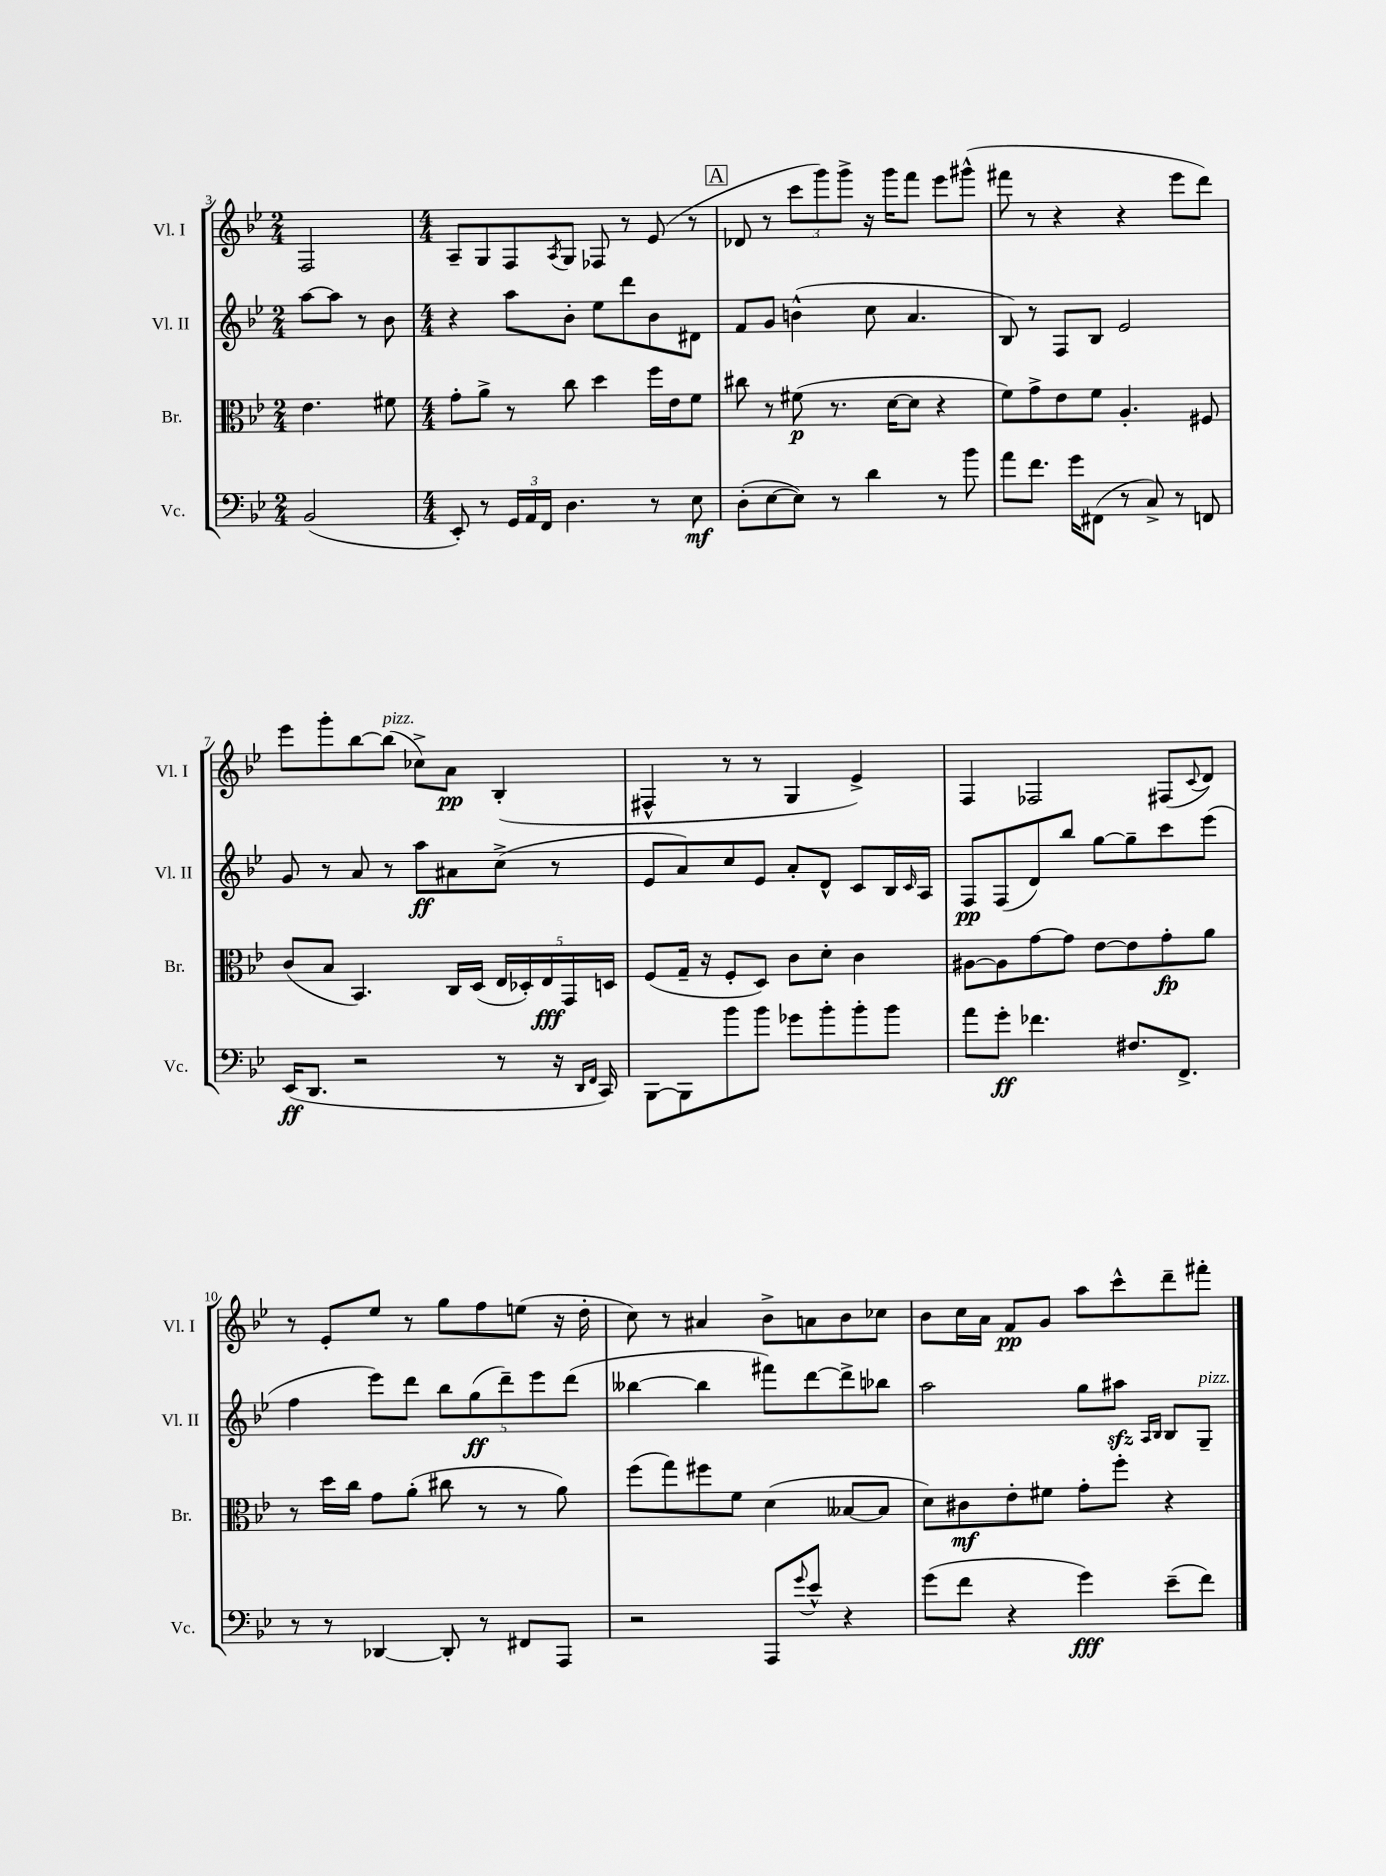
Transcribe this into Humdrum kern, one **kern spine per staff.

**kern	**kern	**kern	**kern
*staff4	*staff3	*staff2	*staff1
*clefF4	*clefC3	*clefG2	*clefG2
*k[b-e-]	*k[b-e-]	*k[b-e-]	*k[b-e-]
*M2/4	*M2/4	*M2/4	*M2/4
(2BB-	4.e-	[8aa	2F
.	.	8aa]	.
.	.	8r	.
.	8f#	8b-	.
=	=	=	=
*M4/4	*M4/4	*M4/4	*M4/4
8EE-')	8g'	4r	8A~
8r	8a^	.	8G
24GG	8r	8aa	8F
24AA	.	.	.
24FF	.	.	.
.	.	.	8qA
4.D	8cc	8b-'	8G
.	4dd	8ee-	8F-
.	.	8ddd	8r
8r	16ff	8b-	(8e-
.	16e-	.	.
8E-	8f	8d#	8r
=	=	=	=
(8D'	8cc#	8f	8d-
[8E-	8r	8g	8r
8E-])	(8f#	(4b^^	12ccc
.	.	.	12ggg)
8r	8.r	.	.
.	.	.	12ggg^
4d	.	8cc	16r
.	[16d	.	16ggg
.	8d]	4.a	8fff
8r	4r	.	8eee-
8b-	.	.	(8ggg#^^
=	=	=	=
8a	8f)	8B-)	8fff#
8.f	8g^	8r	8r
.	8e-	8F	4r
16g	.	.	.
(8FF#	8f	8B-	.
8r	4.A'	2e-	4r
8C^)	.	.	.
8r	.	.	8eee-
8FF	8F#	.	8ddd)
=	=	=	=
(16EE-	(8c	8g	8eee-
8.DD	.	.	.
.	8B-	8r	8ggg'
2r	4.BB-)	8a	[8bb-
.	.	8r	(8bb-]
.	.	8aa	8cc-^)
.	16C	8a#	8a
.	(16D	.	.
8r	20E-	(8cc^	(4B-'
.	20D-')	.	.
.	20E-	.	.
16r	.	8r	.
.	20GG	.	.
16qqDD	.	.	.
16qqFF	.	.	.
16CC)	.	.	.
.	20D	.	.
=	=	=	=
[8BBB-	(8F	8e-	4F#^^
8BBB-]	16G~	8a)	.
.	16r	.	.
8b-	8F'	8cc	8r
8b-	8D)	8e-	8r
8g-	8c	8a'	4G
8b-'	8d'	8d^^	.
8b-'	4c	8c	4e-^)
8b-	.	16B-	.
.	.	16qqc	.
.	.	16A	.
=	=	=	=
8a	[8A#	8F	4F
8g'	8A#]	(8F	.
4.f-	[8g	8d)	2F-
.	8g]	8bb-	.
.	[8e-	[8gg	.
8.F#	8e-]	8gg~]	.
.	8g'	8ccc	(8F#
8.FF^	.	.	.
.	.	.	8qqc
.	8a	(8eee-	8d)
=	=	=	=
8r	8r	4ff	8r
8r	16dd	.	8e-'
.	16cc	.	.
[4DD-	8g	8eee-)	8ee-
.	(8a'	8ddd	8r
8DD-']	8cc#	10bb-	8gg
.	.	(10gg	.
8r	8r	.	8ff
.	.	10ddd~)	.
8FF#	8r	.	(8ee
.	.	10eee-	.
8AAA	8a)	.	16r
.	.	(10ddd	.
.	.	.	16dd'
=	=	=	=
2r	(8ff	[4bb--	8cc)
.	8gg)	.	8r
.	8ff#	4bb--]	4a#
.	8f	.	.
8AAA	(4d	8fff#)	8b-^
8qqg	.	.	.
8e-^^	.	[8ddd	8a
4r	[8B--	8ddd^]	8b-
.	8B--]	8bb-	8cc-
=	=	=	=
(8g	8d)	2aa	8b-
8f	8c#	.	16cc
.	.	.	16a
4r	8e-'	.	8f
.	8f#	.	8g
4g)	8g'	8gg	8aa
.	8ff'	8aa#	8ccc^^
.	.	16qqA	.
.	.	16qqB-	.
(8e-~	4r	8B-	8ddd~
8f)	.	8G~	8fff#'
==	==	==	==
*-	*-	*-	*-
